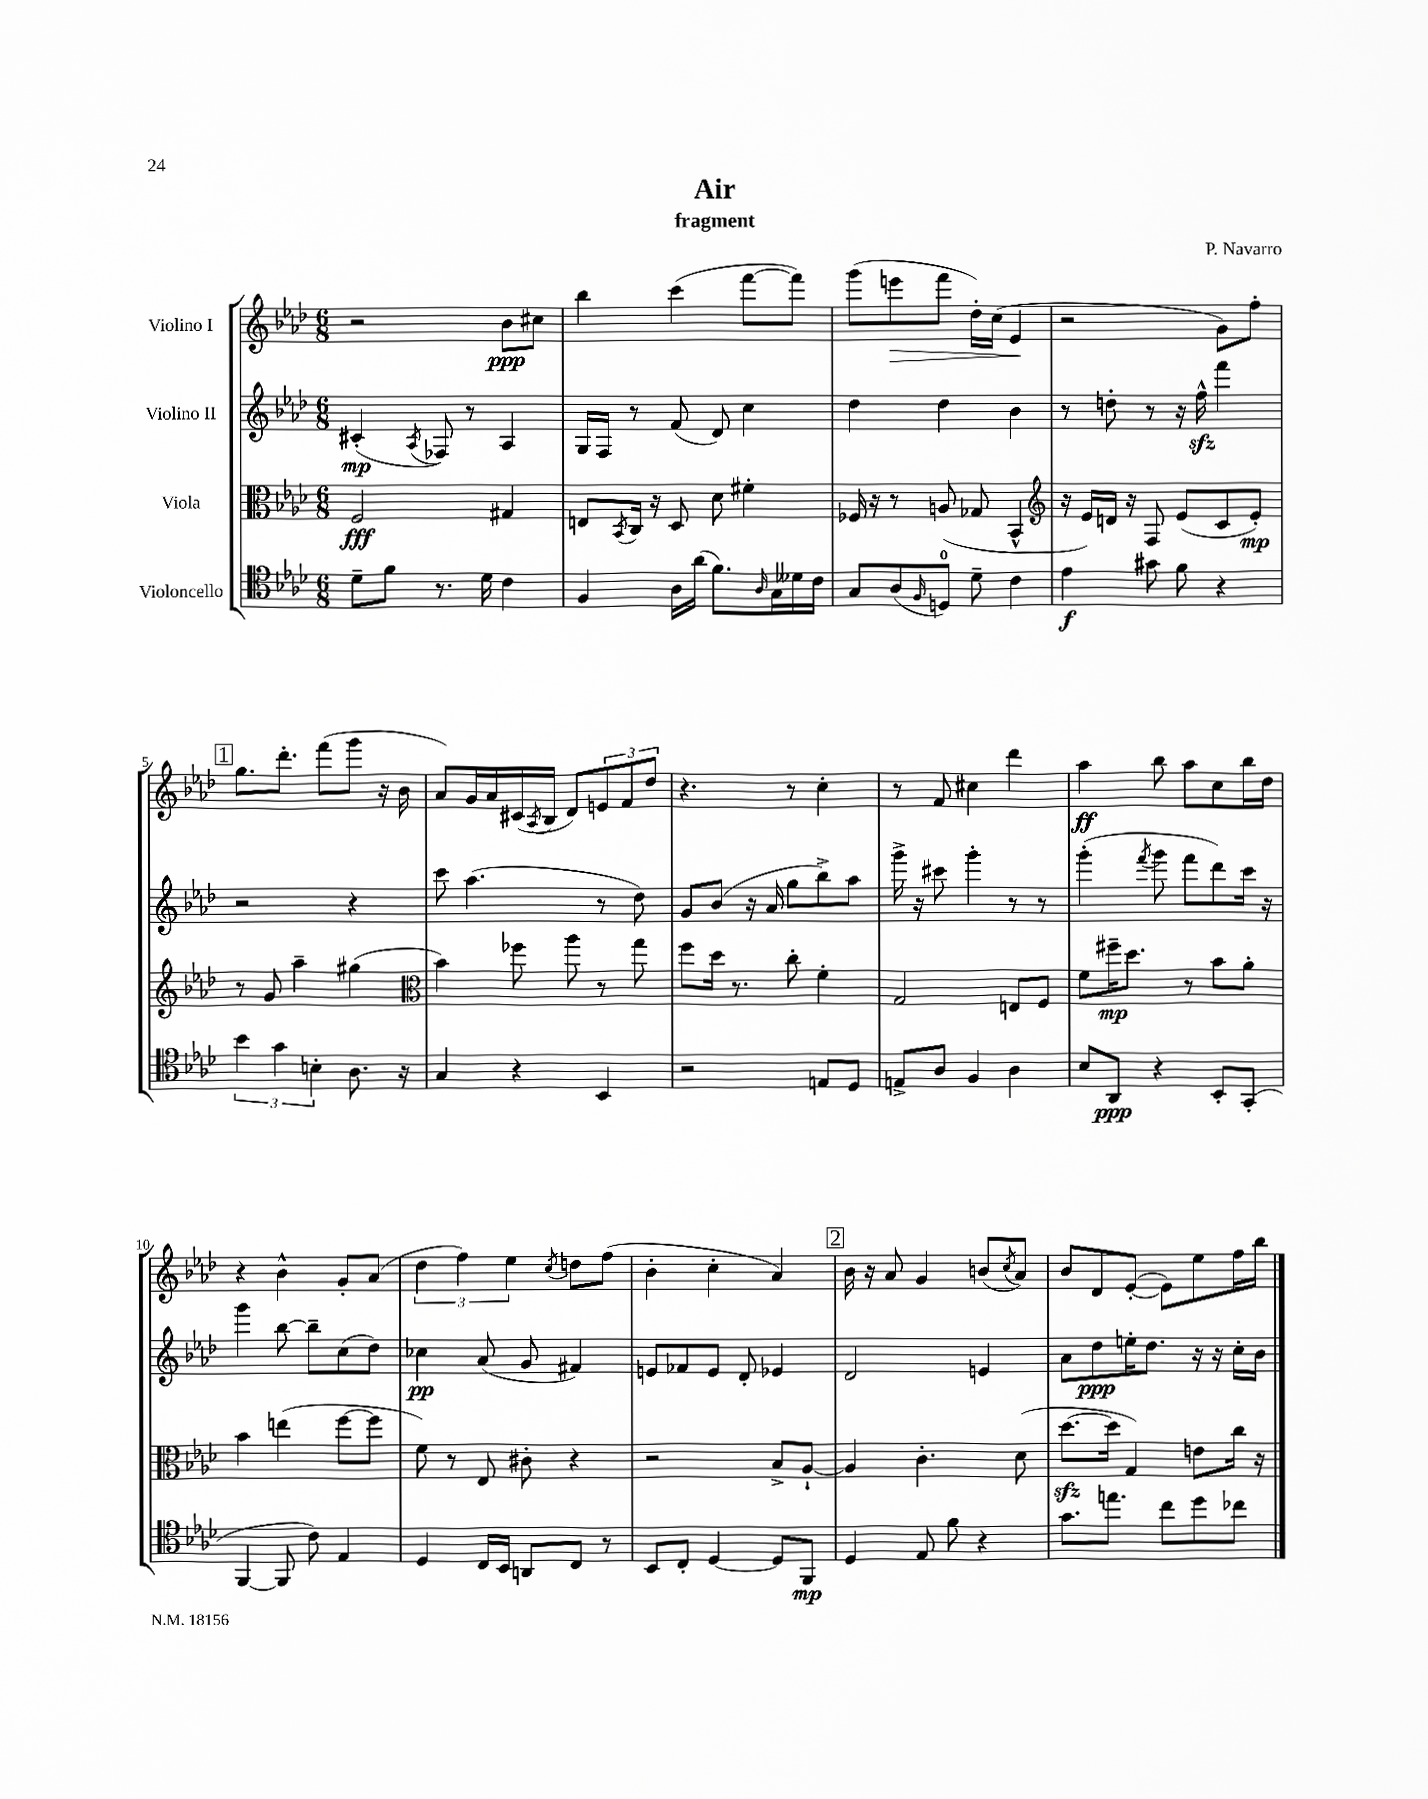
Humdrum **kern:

**kern	**kern	**kern	**kern
*staff4	*staff3	*staff2	*staff1
*clefC4	*clefC3	*clefG2	*clefG2
*k[b-e-a-d-]	*k[b-e-a-d-]	*k[b-e-a-d-]	*k[b-e-a-d-]
*M6/8	*M6/8	*M6/8	*M6/8
8d-~	2F	(4c#'	2r
8f	.	.	.
.	.	8qA-	.
8.r	.	8F-)	.
.	.	8r	.
16d-	.	.	.
4c	4G#	4A-	8b-
.	.	.	8cc#
=	=	=	=
4F	8E	16G	4bb-
.	.	16F	.
.	8qBB-	.	.
.	16C	8r	.
.	16r	.	.
16A-	8D-	(8f	(4ccc
(16a-	.	.	.
8.f)	8d-	8d-)	.
.	4f#'	4cc	[8fff
16qqA-	.	.	.
16G	.	.	.
16d--	.	.	8fff])
16c	.	.	.
=	=	=	=
8G	16F-	4dd-	(8ggg
.	16r	.	.
(8A-	8r	.	8eee
16qqF	.	.	.
8D)	(8A	4dd-	8fff
8d-~	8G-	.	16dd-')
.	.	.	(16cc
4c	4BB-^^	4b-	4e-
=	=	=	=
*	*clefG2	*	*
4e-	16r	8r	2r
.	16e-)	.	.
.	16d	8dd'	.
.	16r	.	.
8g#	8F	8r	.
8f	(8e-	16r	.
.	.	16ff^^	.
4r	8c	4fff	8g)
.	8e-')	.	8ff'
=	=	=	=
6b-	8r	2r	8.gg
.	8g	.	.
6g	.	.	.
.	.	.	8.ddd-'
.	4aa-~	.	.
6B'	.	.	.
.	.	.	(8fff
8.A-	(4gg#	4r	8ggg
.	.	.	16r
16r	.	.	16b-
=	=	=	=
*	*clefC3	*	*
4G	4b-)	8ccc	8a-)
.	.	(4.aa-	16g
.	.	.	16a-
4r	8ff-	.	(16c#
.	.	.	8qA-
.	.	.	16B-
.	8aa-	.	8d-)
4BB-	8r	8r	12e
.	.	.	12f
.	8gg	8dd-)	.
.	.	.	12dd-
=	=	=	=
2r	8ff	8g	4.r
.	16dd-	(8b-	.
.	8.r	.	.
.	.	16r	.
.	.	16a-	.
.	8cc'	8gg	8r
8E	4f'	8bb-^)	4cc'
8D-	.	8aa-	.
=	=	=	=
8E^	2G	16ggg^	8r
.	.	16r	.
8A-	.	8ccc#	8f
4F	.	4ggg'	4cc#
4A-	8E	8r	4ddd-
.	8F	8r	.
=	=	=	=
8B-	8f	(4ggg'	4aa-
8AA-	16ff#~	.	.
.	8.dd-	.	.
.	.	8qfff	.
4r	.	8ggg	8bb-
.	8r	8fff	8aa-
8BB-'	8b-	8ddd-)	8cc
(8GG'	8a-'	16ccc	16bb-
.	.	16r	16dd-
=	=	=	=
[4FF	4b-	4ggg	4r
8FF]	(4ee	[8bb-	4b-^^
8c)	.	8bb-~]	.
4E-	[8ff	(8cc	8g'
.	8ff]	8dd-)	(8a-
=	=	=	=
4D-	8f)	4cc-	6dd-
.	8r	.	.
.	.	.	6ff)
16C	8E-	(8a-	.
16BB-	.	.	.
.	.	.	6ee-
8AA	8c#'	8g	.
.	.	.	8qcc
8C	4r	4f#)	8dd
8r	.	.	(8ff
=	=	=	=
8BB-	2r	8e	4b-'
8C'	.	8f-	.
[4D-	.	8e	4cc'
.	.	8d-'	.
8D-]	8B-^	4e-	4a-)
8FF	[8A-`	.	.
=	=	=	=
4D-	4A-]	2d-	16b-
.	.	.	16r
.	.	.	8a-
8E-	4.c'	.	4g
8f	.	.	.
4r	.	4e	(8b
.	.	.	8qcc
.	(8d-	.	8a-)
=	=	=	=
8.g	[8.dd-	8a-	8b-
.	.	8dd-	8d-
8.ee	16dd-]	.	.
.	4G)	16ee'	([8e-'
.	.	8.dd-	.
8cc	.	.	8e-])
8dd-	8e	16r	8ee-
.	.	16r	.
8cc-	16cc	16cc'	16ff
.	16r	16b-	16bb-
==	==	==	==
*-	*-	*-	*-
